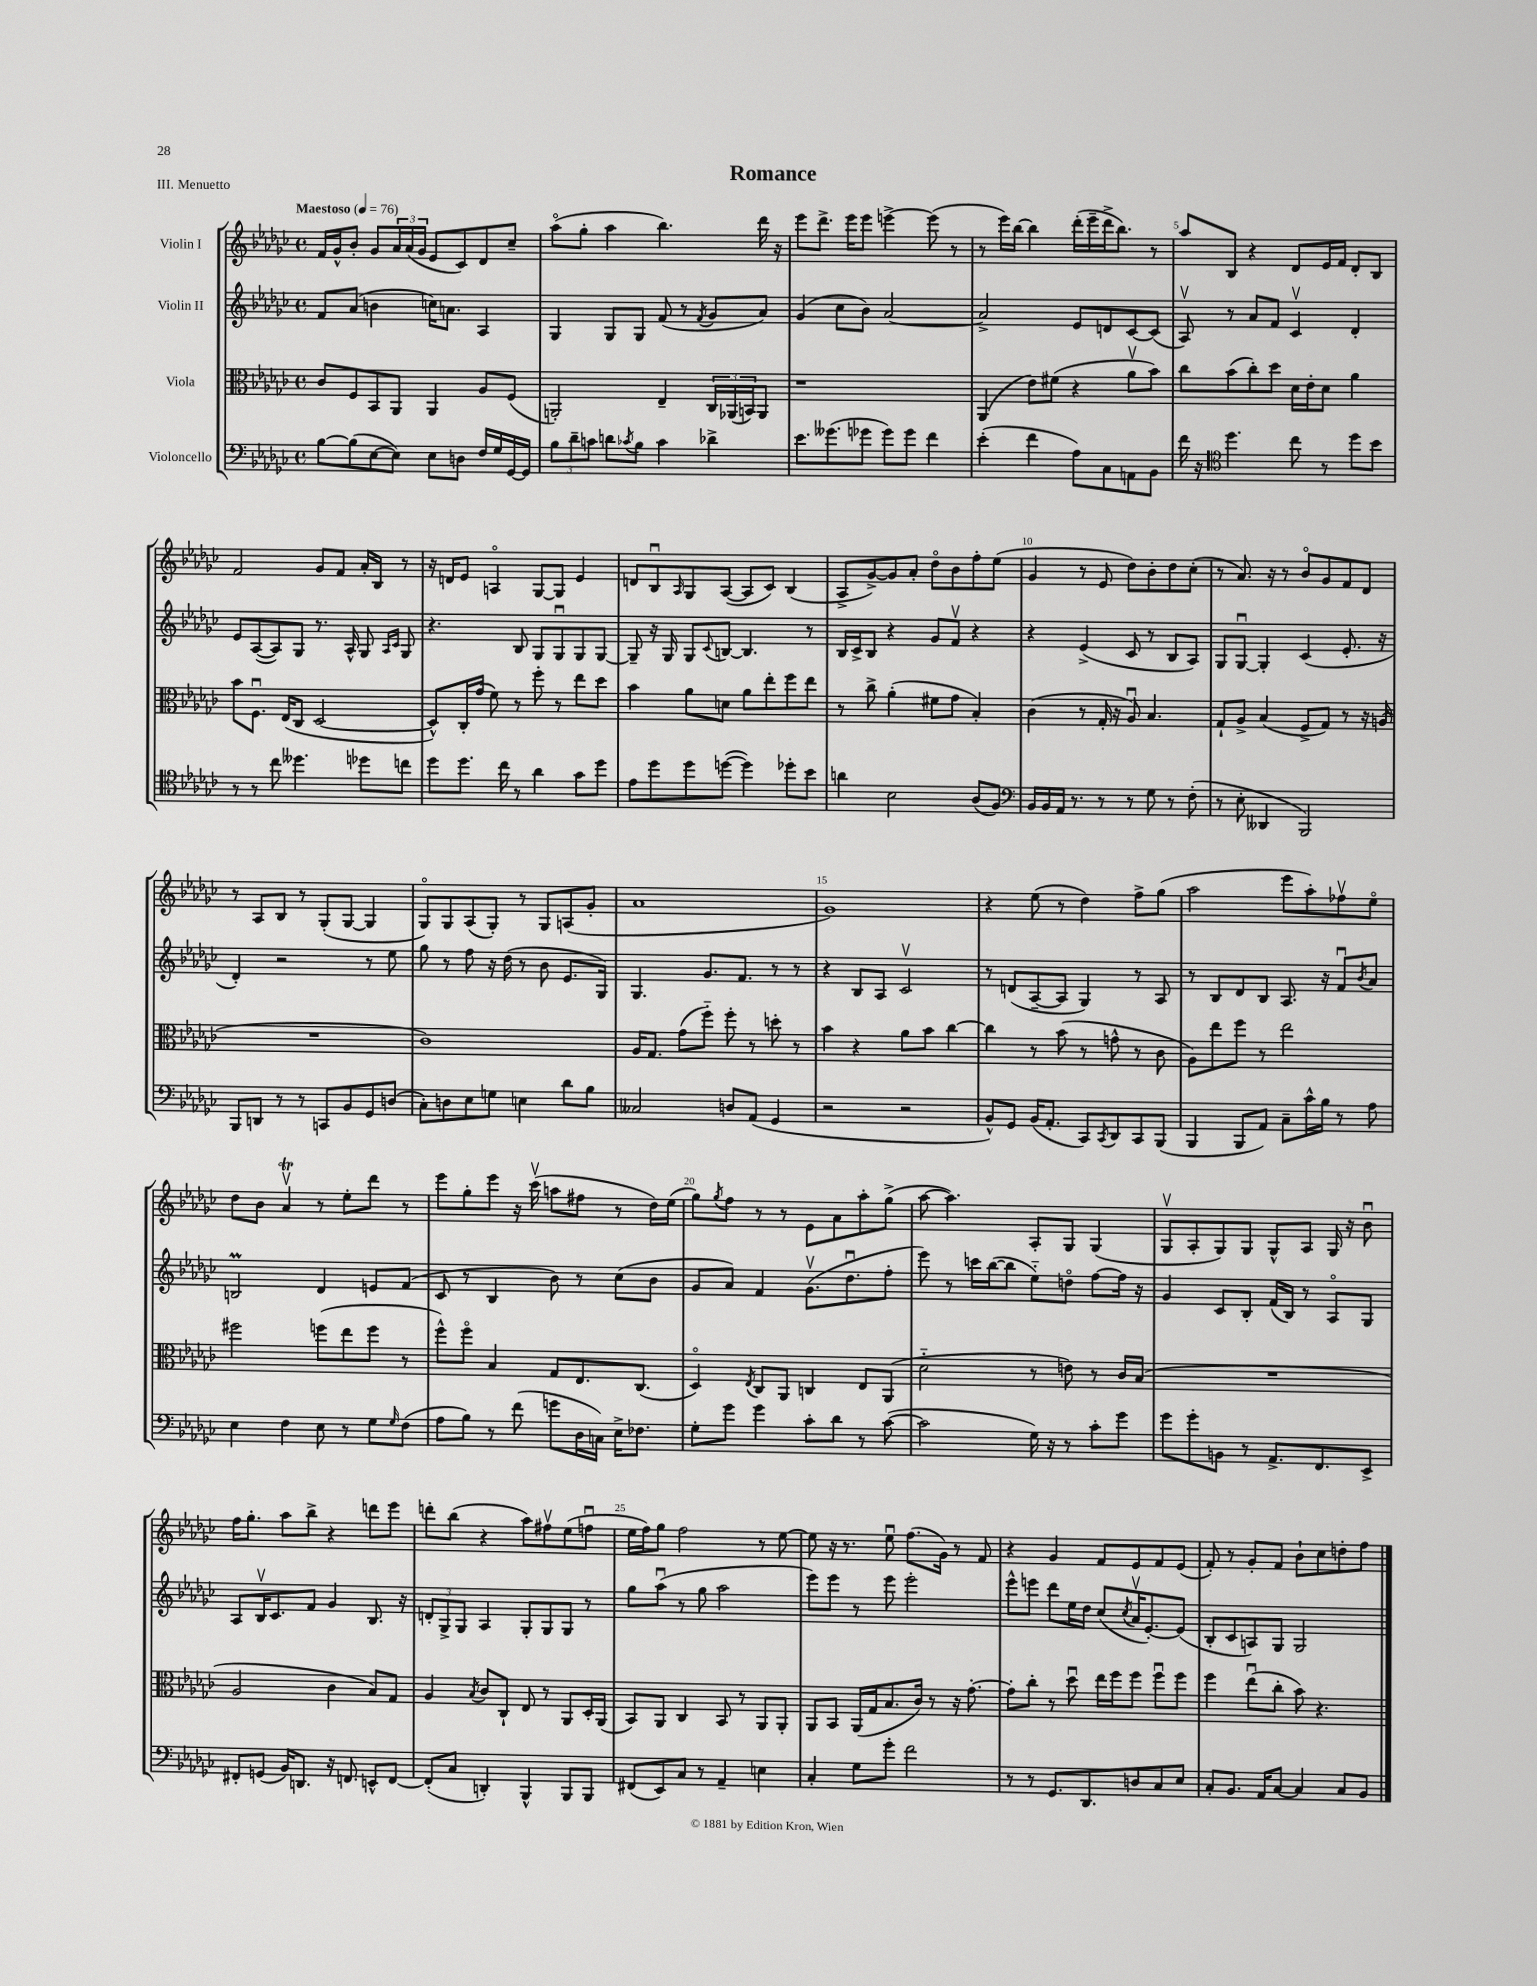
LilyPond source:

\header { title = "Romance" piece = "III. Menuetto" }
<<
\new StaffGroup <<
\new Staff = "s0" \with { instrumentName = "Violin I" } {
    \clef treble \key ges \major \defaultTimeSignature \time 4/4 \tempo "Maestoso" 4 = 76
    f'16 ges'16-^ bes'8-. ges'8 \tuplet 3/2 { aes'16 aes'16( ges'16 } ees'8 ces'8) des'8 ces''8-- |
    aes''8\flageolet( ges''8-. aes''4 bes''4.) des'''16 r16 |
    ees'''8 des'''8.-> ees'''16 ees'''8 e'''4~-> e'''8( r8 |
    r8 ees'''16) bes''16~ bes''4 des'''16-.( ees'''16-- des'''16-> bes''8.) r8 |
    aes''8 bes8 r4 des'8 ees'16 f'16 des'8-. bes8 |
    f'2 ges'8 f'8 aes'16-. bes16 r8 |
    r16 d'16 ees'8 a4\flageolet ges8~ ges8 ees'4 |
    d'8 bes8\downbow \grace { aes16 } ges8 aes8~( aes8 ces'8) bes4( |
    aes8-> ges'8~->) ges'8 aes'8-. des''8\flageolet bes'8 f''8-. ees''8( |
    ges'4 r8 ees'8 des''8) bes'8-. des''8 ces''8-.( |
    r8 aes'8.) r16 r8 bes'8\flageolet ges'8 f'8 des'8 |
    r8 aes8 bes8 r8 ges8-.( ges8~ ges4 |
    ges8\flageolet) ges8 aes8( ges8-.) r8 ges8 a8( ges'8-. |
    aes'1 |
    ges'1) |
    r4 ees''8( r8 des''4) f''8-> ges''8( |
    aes''2 ees'''8 aes''8-.) fes''8\upbow ees''8\flageolet |
    des''8 bes'8 aes'4\upbow\trill r8 ees''8-. des'''8 r8 |
    ees'''8 ges''8-. ees'''8 r16 ces'''16\upbow( a''8 fis''8 r8 des''16) ees''16( |
    ges''8) \acciaccatura { ges''8 } f''8 r8 r8 ees'8 aes'8 aes''8-. ges''8->( |
    aes''8~ aes''4.) aes8-. ges8 ges4( |
    ges8\upbow aes8-. ges8) ges8 ges8-^ aes8 ges16 r16 bes'8\downbow |
    f''16 ges''8.-. aes''8 bes''8-> r4 d'''8 ees'''8 |
    d'''8-. bes''8( r4 aes''8) fis''8\upbow ees''8( f''8\downbow |
    ees''16 f''16) ges''8 f''2 r8 ees''8~ |
    ees''8 r16 r8. ees''8\downbow f''8.( ges'16) r8 f'8 |
    r4 ges'4 f'8 ees'8 f'8 ees'8( |
    f'8-.) r8 ges'8-. f'8 bes'8-! ces''8 d''8-. f''8 \bar "|." |
}
\new Staff = "s1" \with { instrumentName = "Violin II" } {
    \clef treble \key ges \major \defaultTimeSignature \time 4/4
    f'8 aes'8( b'4 c''16) a'8. aes4 |
    ges4 ges8 ges8 f'8( r8 \acciaccatura { f'8 } ges'8 aes'8) |
    ges'4( ces''8 bes'8) aes'2~ |
    aes'2-> ees'8 d'8 ces'8~ ces'8( |
    aes8\upbow) r8 aes'8 f'8 ces'4\upbow des'4-. |
    ees'8 aes8~( aes8) ges8 r8. aes16-^ ges8 \grace { aes16 ces'16 } ges8 |
    r4. bes8 ges8 ges8\downbow ges8 ges8~ |
    ges8-- r16 ges16 ges8 \appoggiatura { ces'8 } b8~ b4. r8 |
    bes16 ces'16-> bes8 r4 ges'8 f'8\upbow r4 |
    r4 ees'4->( ces'8 r8 bes8 aes8) |
    ges8 ges8~\downbow ges4-. ces'4( ees'8.-. r16 |
    des'4-.) r2 r8 ees''8 |
    ges''8 r8 f''8 r16 des''16( r8 bes'8 ees'8. ges16) |
    ges4. ges'8. f'8. r8 r8 |
    r4 bes8 aes8 ces'2\upbow |
    r8 d'8( aes8~-- aes8 ges4) r8 aes8 |
    r8 bes8 des'8 bes8 aes8. r16 f'8\downbow \acciaccatura { bes'8 } aes'8 |
    b2\prall des'4 e'8 f'8( |
    ces'8 r8 bes4 bes'8) r8 ces''8( bes'8 |
    ges'8 aes'8) f'4 ges'8.\upbow( des''8.\downbow f''8-. |
    ees'''8) r8 c'''16 bes''16~( bes''8 ees''8-_) d''8\flageolet f''8~ f''16 r16 |
    ges'4 ces'8 bes8-. f'16( bes16) r8 aes8\flageolet ges8 |
    aes8 bes16\upbow ces'8. f'8 ges'4 bes8. r16 |
    \tuplet 3/2 { d'8-. ges8-> ges8 } aes4 ges8-. ges8 ges8 r8 |
    ges''8 aes''8\downbow( r8 ges''8 aes''2 |
    ees'''8) ees'''8 r8 ees'''8 ees'''2-. |
    ees'''8-^ e'''8 des'''8 ees''16 des''16 ces''8( \acciaccatura { ces''8 } aes'16\upbow ees'8.~-.) ees'8( |
    bes8-. ces'8 a8) ges8 ges2 \bar "|." |
}
\new Staff = "s2" \with { instrumentName = "Viola" } {
    \clef alto \key ges \major \defaultTimeSignature \time 4/4
    ces'8 f8 bes,8 aes,8 aes,4 aes8 f8( |
    a,2-.) ees4-- \tuplet 3/2 { ces16 aes,16( b,16) } aes,8 |
    r1 |
    aes,4( ees'8) fis'8( r4 aes'8\upbow bes'8) |
    ces''8 bes'8( ces''8-.) des''8 des'16 ees'16-. des'8 aes'4 |
    bes'8 f8.\downbow ees16( ces8 des2~ |
    des8-^) ces16-. ges'16( f'8) r8 f''8-. r8 ees''8 des''8 |
    bes'4 aes'8 d'8 aes'8 ees''8-. f''8 ees''8 |
    r8 ces''8-> aes'4-.( fis'8 ges'8 bes4-.) |
    ces'4( r8 ges16-. r16 aes8\downbow) bes4. |
    ges8-! aes8-> bes4( f8-> ges8) r8 r16 a16( |
    R1 |
    ces'1) |
    aes16 ges8. ges'8( f''8-_) f''8-. r8 d''8-. r8 |
    bes'4 r4 aes'8 bes'8 ces''4~ |
    ces''4 r8 bes'8( r8 g'8-^ r8 ces'8 |
    aes8) ees''8 f''8 r8 ees''2 |
    fis''2 f''8( ees''8 f''8 r8 |
    f''8-^) f''8\flageolet bes4 ges8 ees8. ces8.( |
    des4\flageolet) \acciaccatura { ees8 } ces8 aes,8 c4 ees8 aes,8( |
    des'2-_ r8 e'8) r8 ces'16 bes16( |
    R1 |
    aes2 ces'4 bes8) ges8 |
    aes4 \acciaccatura { bes8 } ces'8 ces8-! ees8 r8 aes,8 des16-. aes,16( |
    bes,8) aes,8 ces4 bes,8 r8 aes,8 aes,8-. |
    aes,8 bes,8 aes,16( ges16 bes8. ces'16) r8 r16 ges'8.~-. |
    ges'8-. ces''8-. r8 des''8\downbow ees''16 f''16 f''8 f''8\downbow f''8 |
    f''4 ees''8\downbow( ces''8-. bes'8) r4. \bar "|." |
}
\new Staff = "s3" \with { instrumentName = "Violoncello" } {
    \clef bass \key ges \major \defaultTimeSignature \time 4/4
    bes8~ bes8( ees8~ ees8) ees8 d8 f16 ges16 ges,16~ ges,16 |
    \tuplet 3/2 { bes8 des'8-- c'8 } d'8 \acciaccatura { ces'8 } bes8 ces'4 des'4-> |
    ees'8. geses'8.( ges'8 ges'8) ges'8 f'4 |
    ees'4-.( f'4 aes8) ces8 a,8 bes,8 |
    f'16 r16 \clef tenor des''4. ces''8 r8 des''8 bes'8 |
    r8 r8 ces''8 deses''4. des''8 c''8 |
    des''8 des''8. ces''16 r8 aes'4 ges'8 des''8 |
    ees'8 des''8 des''8 d''8~( d''4) des''8-. bes'8 |
    a'4 bes2 aes8( f8) |
    \clef bass bes,16 bes,16 aes,16 r8. r8 r8 ges8 r8 f8-.( |
    r8 ees8-. deses,4 bes,,2) |
    bes,,8 d,8 r8 r8 c,8 bes,8 ges,8 d8( |
    ces8-.) d8 ees8 g8 e4 des'8 bes8 |
    ceses2 d8 aes,8( ges,4 |
    r2 r2 |
    bes,8-^) ges,8 bes,16( aes,8.-. ces,8) \acciaccatura { ces,8 } des,8 ces,8 bes,,8( |
    bes,,4 bes,,8 aes,8) ces8-- ces'16-^ bes16 r8 aes8 |
    ees4 f4 ees8 r8 ges8 \grace { ges16 } f8( |
    aes8 bes8) r8 f'8( g'8 des16 c16) ees16-> fes8. |
    ges8-. ges'8 ges'4 ces'8-. des'8 r8 ces'8~( |
    ces'2 ges16) r16 r8 ces'8-. ges'8 |
    ges'8 ges'8-. b,8 r8 aes,8.-> f,8. ees,8-> |
    fis,8-. g,8( bes,16) d,8. r16 f,8. e,8-^ f,8~ |
    f,8-.( ces8 d,4-.) bes,,4-^ bes,,8 bes,,8 |
    fis,8( ees,8) ces8 r8 aes,4-- e4 |
    ces4-. ges8 ges'8-. f'2 |
    r8 r8 ges,8. des,8. d8 ces8 ees8 |
    ces8-. bes,8. aes,16 ces8~ ces4 ces8 bes,8 \bar "|." |
}
>>
>>
\layout { \context { \Score \override BarNumber.break-visibility = ##(#f #t #t) barNumberVisibility = #(every-nth-bar-number-visible 5) } }
